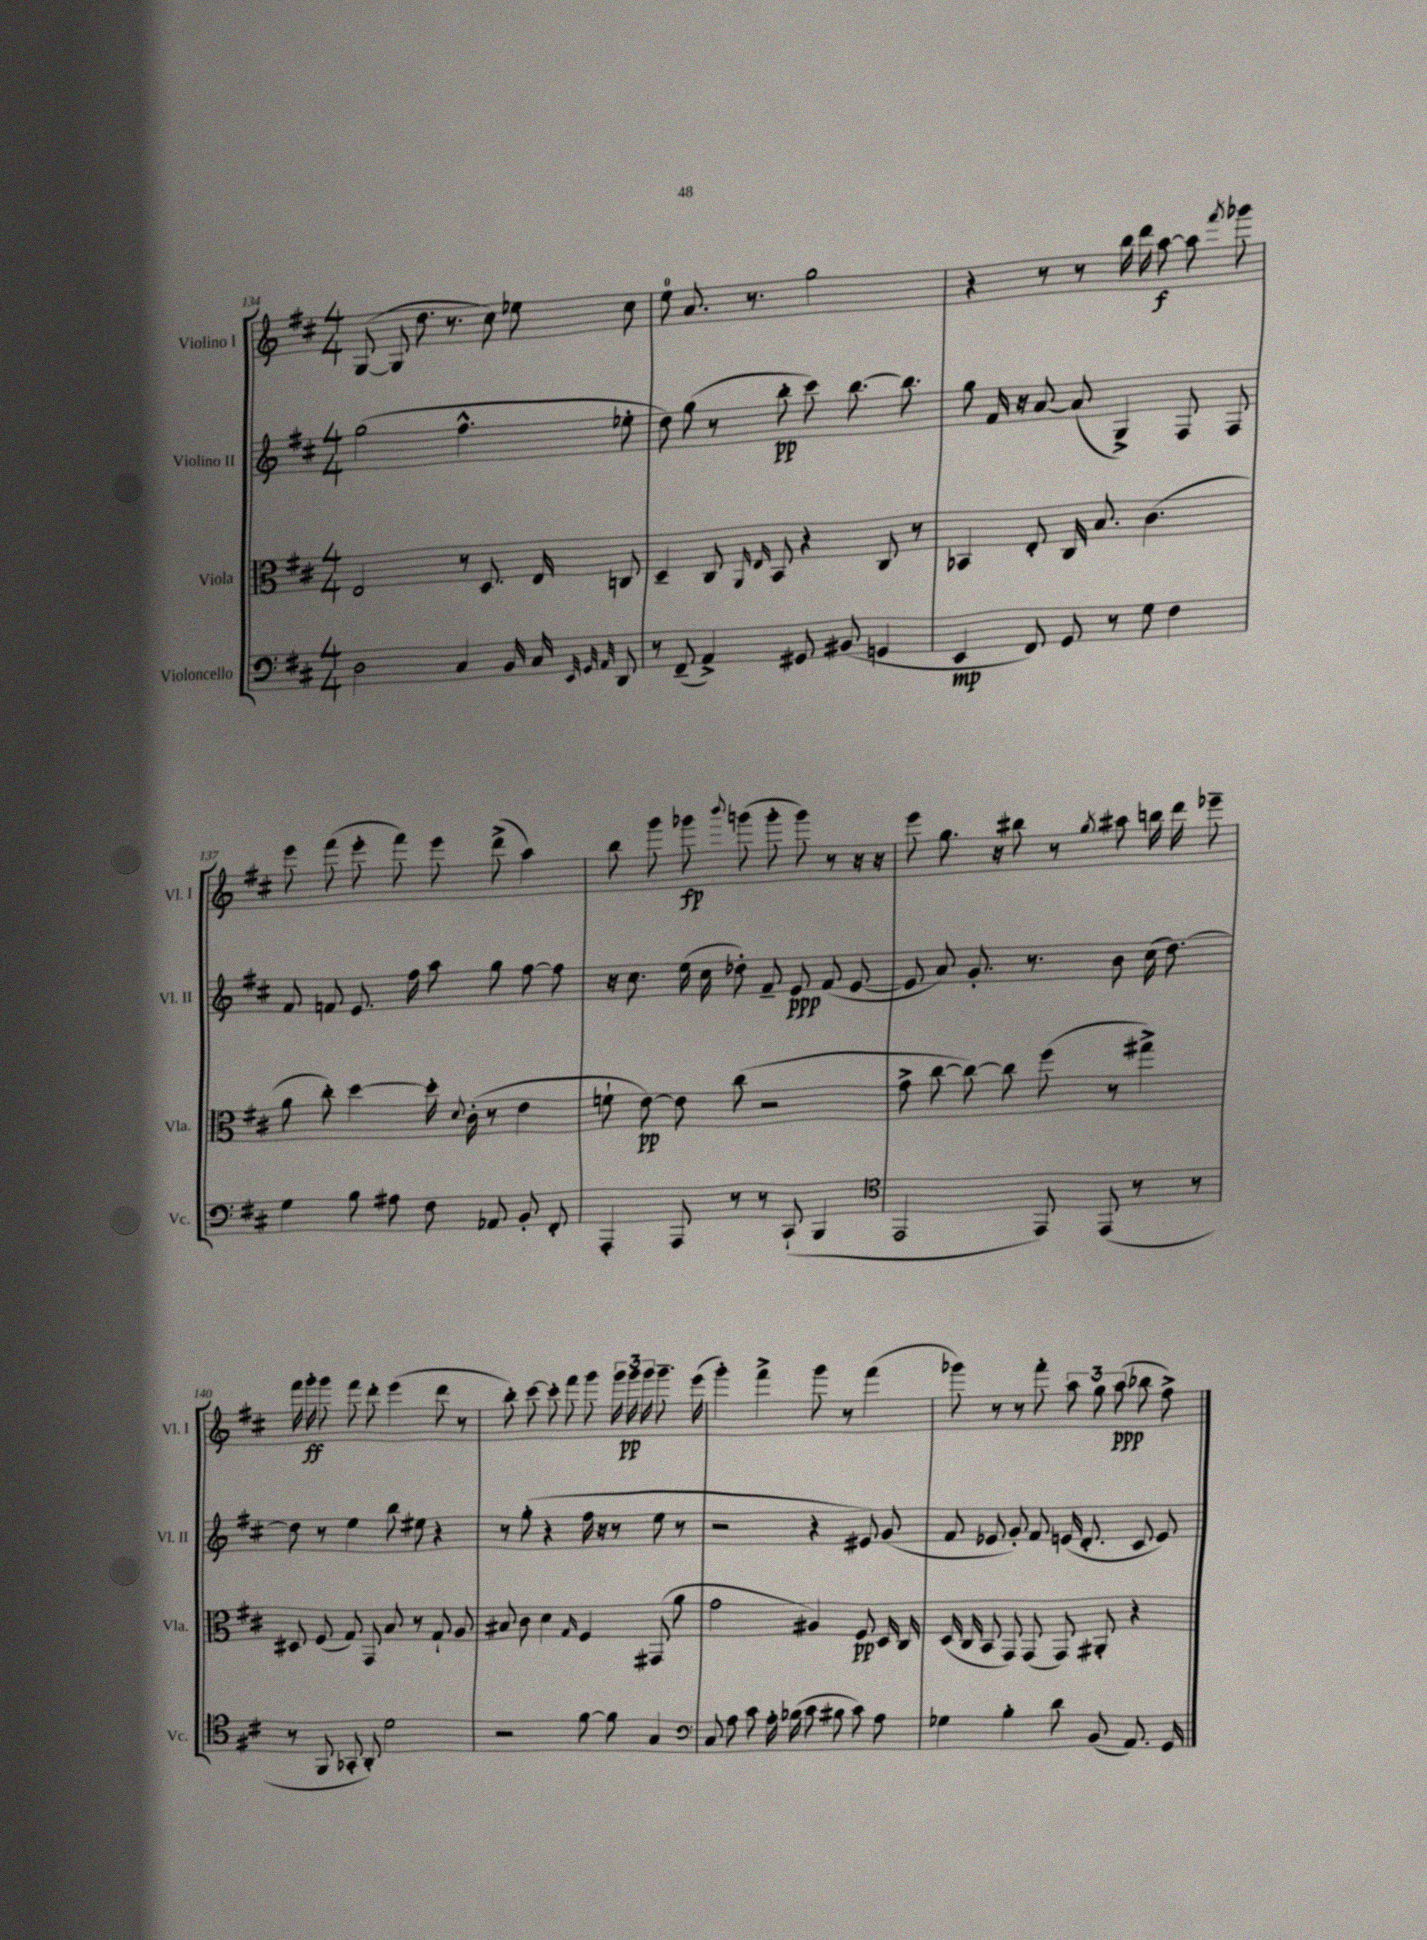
<<
\new StaffGroup <<
\new Staff = "s0" \with { instrumentName = "Violino I" shortInstrumentName = "Vl. I" } {
    \clef treble \key d \major \numericTimeSignature \time 4/4
    \autoBeamOff g8~( g8 d''8. r8. cis''8) ees''8 cis''8 |
    e''8-0 a'8. r8. g''2 |
    r4 r8 r8 b''16 d'''16 a''8~\f a''8 \acciaccatura { fis'''8 } ges'''8 |
    e'''8 fis'''8( e'''8-. fis'''8) e'''8 d'''8->( a''4) |
    b''8 g'''8 ges'''8\fp \appoggiatura { b'''8 } g'''8( g'''8-. g'''8) r8 r16 r16 |
    e'''8 g''8. r16 bis''8 r8 \acciaccatura { g''8 } ais''8 b''16 d'''16 ees'''8-- |
    fis'''16 g'''16-.\ff g'''8 fis'''8 d'''8-. e'''4( d'''8 r8 |
    b''8-.) cis'''8~ cis'''8-. fis'''8 g'''8 \tuplet 3/2 { g'''16 g'''16\pp g'''16 } g'''8.-- e'''16( |
    g'''4-.) fis'''4-> g'''8 r8 fis'''4( |
    ges'''8) r8 r8 fis'''8-. \tuplet 3/2 { a''8 g''8 a''8\ppp( } bes''8 fis''8->) \bar "|." |
}
\new Staff = "s1" \with { instrumentName = "Violino II" shortInstrumentName = "Vl. II" } {
    \clef treble \key d \major \numericTimeSignature \time 4/4
    \autoBeamOff g''2( fis''4.-^ ees''8-. |
    d''8) g''8( r8 b''8-.\pp cis'''8) b''8.~ b''8. |
    g''8 fis'16 r16 a'8~ a'8( g4->) fis8 fis8 |
    fis'8 f'8 e'8. fis''16 a''8 g''8 fis''8~ fis''8 |
    r16 cis''8. e''16( cis''16 des''8-.) fis'8-- e'8\ppp fis'8( e'8~ |
    e'8 a'8) g'8.-. r8. b'8 cis''16( d''8.~) |
    d''8 r8 e''4 b''8 eis''8 r4 |
    r8 g''8-.( r4 fis''16 r16 r8 e''8 r8 |
    r2 r4 eis'8) g'8( |
    fis'8 ees'8 g'8-.) fis'8 e'16( d'8.-. cis'8 e'8) \bar "|." |
}
\new Staff = "s2" \with { instrumentName = "Viola" shortInstrumentName = "Vla." } {
    \clef alto \key d \major \numericTimeSignature \time 4/4
    \autoBeamOff e2 r8 d8. e16 c8 |
    d4-- cis8 \grace { a,16 e16 } b,8 r4 cis8 r8 |
    bes,4 e8-. cis16 b8. cis'4.( |
    a'8 cis''8-.) d''4~ d''16-. \appoggiatura { d'8 } cis'16-.( r8 e'4 |
    f'8-! e'8~\pp) e'8 cis''8( r2 |
    g'8-> cis''8~ cis''8~) cis''8 fis''8( r8 gis''4->) |
    dis8 fis8( g8) g,8 b8 r8 g8-! a8 |
    bis8 cis'8 d'4 \grace { g16 } fis4 gis,8( a'8 |
    g'2 ais4) fis8\pp d16 cis16 |
    d16( cis16 b,8 g,8) g,8( g,8) ais,8-. r4 \bar "|." |
}
\new Staff = "s3" \with { instrumentName = "Violoncello" shortInstrumentName = "Vc." } {
    \clef bass \key d \major \numericTimeSignature \time 4/4
    \autoBeamOff d2 cis4 b,16 cis16 \grace { e,32 g,32 a,32 } d,8 |
    r8 fis,8--( a,4->) gis,8 bis,8( g,4 |
    e,4\mp fis,8) g,8 r8 g8 fis4 |
    g4 b8 ais8 fis8 aes,8 b,8-. fis,8-. |
    a,,4-. a,,8 r8 r8 cis,8-!( b,,4 |
    \clef tenor e,2 e,8) e,8( r8 r8 |
    r8 fis,8 ges,8-. a,8-.) d'2 |
    r2 fis'8~ fis'8 g4 |
    \clef bass cis8 a8 cis'8 a16-. bes16( cis'8 bis8 cis'8) a8 |
    ges4 b4-. d'8 b,8( a,8.) g,16 \bar "|." |
}
>>
>>
\layout { \context { \Score currentBarNumber = #134 } }
